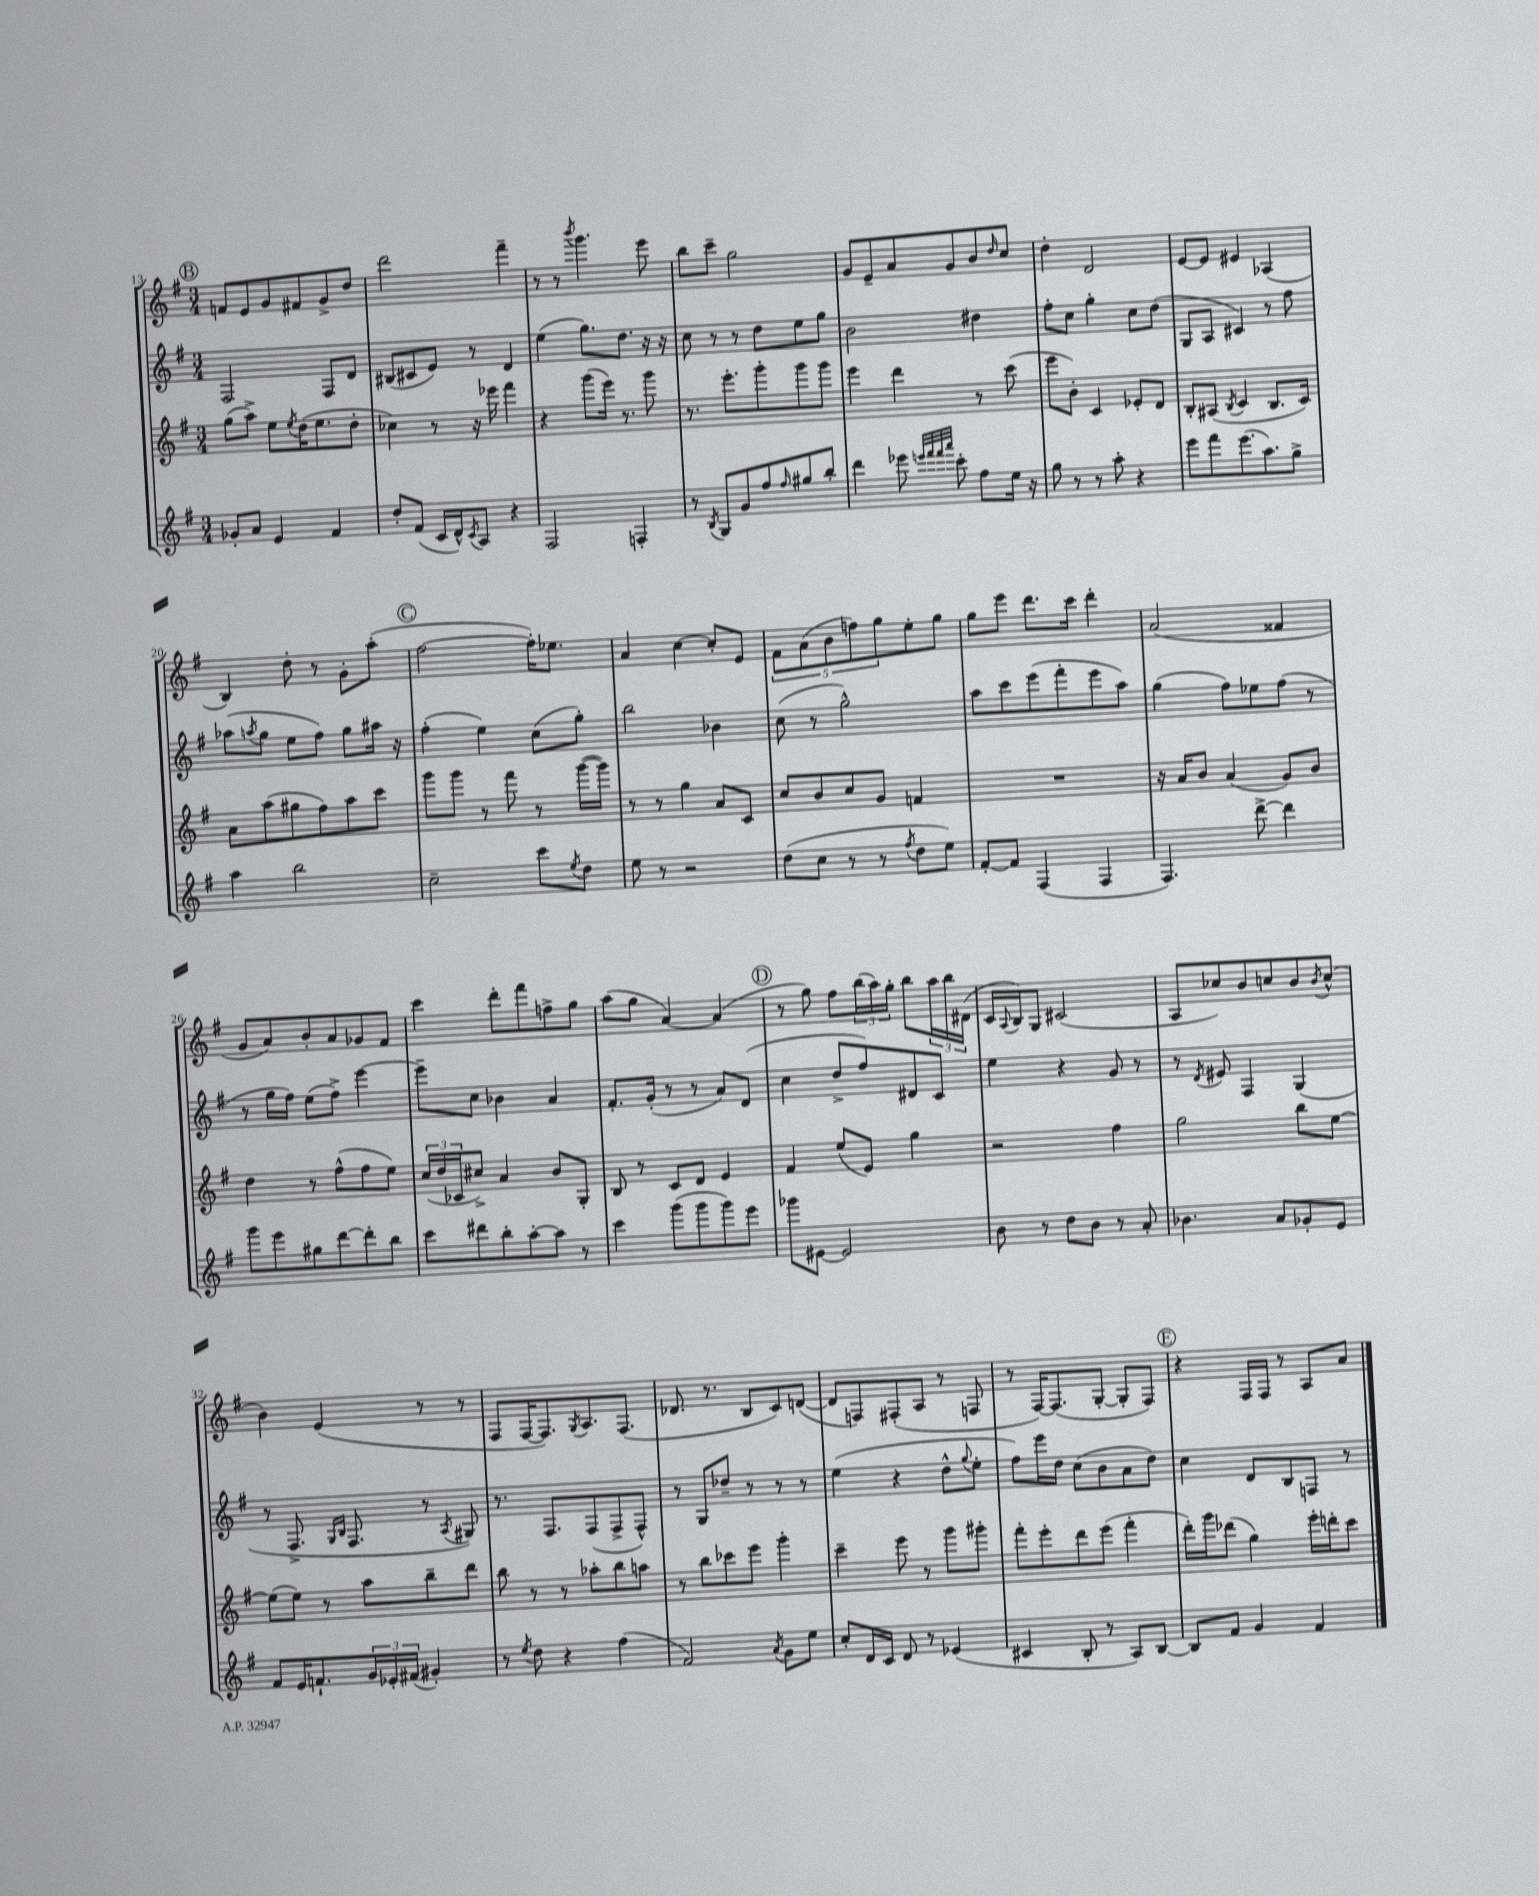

**kern	**kern	**kern	**kern
*staff4	*staff3	*staff2	*staff1
*clefG2	*clefG2	*clefG2	*clefG2
*k[f#]	*k[f#]	*k[f#]	*k[f#]
*M3/4	*M3/4	*M3/4	*M3/4
8g-'	(8gg	2F#	8f
8a	8aa^)	.	8e
4e	8ee	.	8g
.	8qee	.	.
.	(16dd	.	8f#
.	8.ee	.	.
4f#	.	8F#	8g^
.	8dd'	8d	8dd
=	=	=	=
8dd'	4cc-)	(8B#	2ddd
(8f#	.	8c#	.
16c	8r	8e)	.
16d^^)	.	.	.
8qc	.	.	.
8A	16r	8r	.
.	16eee-	.	.
4r	4fff#	4d	4fff#~
=	=	=	=
2F#	4r	(4ee	8r
.	.	.	8r
.	.	.	8qbbb
.	(8ggg	8.gg)	4.ggg
.	16eee)	.	.
.	8.r	8.dd	.
4F'	.	.	.
.	8ggg	16r	8eee
.	.	16r	.
=	=	=	=
8r	8.r	8cc	8bb
8qB	.	.	.
8G	.	8r	8ccc~
.	8.eee'	.	.
8g	.	8r	2gg
8ff#	8ggg'	8dd	.
16qqff#	.	.	.
8gg#	8ggg	8ee	.
8bb'	8ggg	8gg	.
=	=	=	=
4ddd	4eee	2b	8g
.	.	.	8e~
8eee-	4ddd	.	8a
32qqeee	.	.	.
32qqfff#	.	.	.
32qqfff#	.	.	.
32qqaaa	.	.	.
8ccc'	.	.	8g
8ff#	8r	4dd#	8b
.	.	.	16qqdd
16ee	(8ccc	.	8cc
16r	.	.	.
=	=	=	=
8gg	8eee	8ff#'	4dd'
8r	8b')	8cc	.
8r	4c	4gg'	2d
8aa'	.	.	.
4r	8e-'	8cc	.
.	8d	(8dd	.
=	=	=	=
8eee	8B'	8G	[8e
8fff#	(8A#	8A	8e]
.	8qB	.	.
(8.eee	4c	4c#)	4e#
8.aa)	.	.	.
.	8.B	8r	(4A-
8gg^	.	8ff#	.
.	16c)	.	.
=	=	=	=
4aa	8a	(8aa-	4B)
.	.	8qaa	.
.	(8aa	8gg	.
2bb	8gg#	8ee	8dd'
.	8ff#)	8ff#)	8r
.	8aa	8gg	8g'
.	8ccc	16aa#	(8aa'
.	.	16r	.
=	=	=	=
2cc~	8ggg	(4ff#'	[2ff#
.	8ggg	.	.
.	8r	4ee)	.
.	8fff#	.	.
8ccc	8r	(8cc	16ff#'])
.	.	.	8.ee-
8qee	.	.	.
8dd	([16ggg	8gg')	.
.	16ggg])	.	.
=	=	=	=
8ee	8r	2bb	4a
8r	8r	.	.
2r	4gg	.	[4cc
.	8a	4b-	8cc']
.	8c	.	8e
=	=	=	=
(8dd	8cc	(8cc	10f#
.	.	.	(10a
8cc	8b	8r	.
.	.	.	10b
8r	8cc	2gg^^)	.
.	.	.	10ff)
8r	8g	.	.
.	.	.	10gg
8qff#	.	.	.
8dd	4f	.	8ee'
8ee)	.	.	8gg
=	=	=	=
[8f#'	2.r	8aa	8gg
8f#]	.	8ccc	8eee
(4F#	.	(8eee	8.ddd
.	.	8fff#'	.
.	.	.	16ccc
4F#	.	8eee	4ddd'
.	.	8aa)	.
=	=	=	=
4.F#)	16r	(4gg	(2a
.	16a	.	.
.	8b	.	.
.	(4a	8ff#)	.
[8ddd^	.	8ee-	.
4ddd]	8g)	(8ff#	4f##
.	8b	8r	.
=	=	=	=
8ggg	4dd	8r	8g
8eee	.	16gg	8a)
.	.	16ff#)	.
8gg#	8r	(8ee	8b'
[8ddd	(8ff#^^	8ff#^)	8a
8ddd']	8ff#	[4eee	8g-
8bb	8ee)	.	8f#
=	=	=	=
8ccc	(24cc	8eee~]	4ccc
.	24dd	.	.
.	24c-	.	.
8ddd#	8cc#^)	8cc	.
8bb'	4a	4b-	8ddd'
[8aa'	.	.	8fff#
8aa]	8b	4a	8ff^
8r	8G'	.	8gg
=	=	=	=
4ccc	8B	8.f#'	(8aa
.	8r	.	8gg
.	.	(16g'	.
(8ggg	8c	8r	[4a)
8ggg	8d	8r	.
8ggg)	4e	8a)	(4a]
8eee	.	(8d	.
=	=	=	=
8ggg-	4f#	4cc	8r
[8e#	.	.	8gg)
2e#]	(8ee	8dd^	8ff#
.	8e)	8ff#)	(24bb
.	.	.	24aa)
.	.	.	24gg'
.	4gg	8d#	8bb
.	.	8c	24aa
.	.	.	24bb
.	.	.	(24d#
=	=	=	=
8b	2r	4ee	16c
.	.	.	8qqA
.	.	.	16B)
8r	.	.	8G
8dd	.	4r	(2c#
8b	.	.	.
8r	4ff#	8g	.
8a'	.	8r	.
=	=	=	=
4.b-	2gg	8r	8A
.	.	8qd	.
.	.	8e#	8cc-)
.	.	4F#	8b
8a	.	.	8cc
8g-'	8bb	(4G	8b
.	.	.	8qb
8e	[8ee	.	(8cc^^
=	=	=	=
8f#	(8ee]	8r	4b)
16e	8ee)	8.F#^	.
8.f`	.	.	.
.	8r	.	(4e
.	.	16qqG	.
.	.	16qqB	.
.	.	8.F#	.
24g	8aa	.	.
24e-'	.	.	.
(24f#	.	.	.
4g#')	8bb~	8r	8r
.	.	8qA	.
.	8ddd	8G#)	8r
=	=	=	=
8r	8bb	8.r	8F#
8qee	.	.	.
8dd	8r	.	[16F#
.	.	8.F#	8.F#])
4r	8r	.	.
.	.	.	8qG
.	8aa-'	(8F#	8.A
(4ff#	8bb	8F#^	.
.	.	.	(8.F#
.	8aa	8F#^^)	.
=	=	=	=
2f#)	8r	8r	8.d-
.	8bb	8G	.
.	.	.	8.r
.	8ccc-	8dd-~	.
.	8eee	8r	8B
8qa	.	.	.
8g	4ggg'	8r	8c)
8ee	.	8r	([8d
=	=	=	=
8cc'	4ccc~	(4ee	8d]
16d	.	.	8F)
16c	.	.	.
8d	8eee	4r	(8F#'
8r	8r	.	8A
(4e-	8ggg	8dd^^	8r
.	.	8qqgg	.
.	8ggg#'	8ee'	8F
=	=	=	=
4c#	8fff#'	8ff#)	8r
.	8eee'	16eee	[16F#)
.	.	16dd	(8.F#]
8B'	8ddd	(8cc	.
8r	(8eee	8b	[8G'
8A)	4fff#'	8a	8G']
[8B	.	8dd)	8F#)
=	=	=	=
8B]	16ddd')	4cc	4r
.	16ggg	.	.
8f#	(8ddd-	.	.
4g	4gg)	8d	16F#
.	.	.	16F#
.	.	8B	8r
4f#	16eee'	8F	8A
.	16ddd'	.	.
.	8ccc	8r	8a
==	==	==	==
*-	*-	*-	*-
